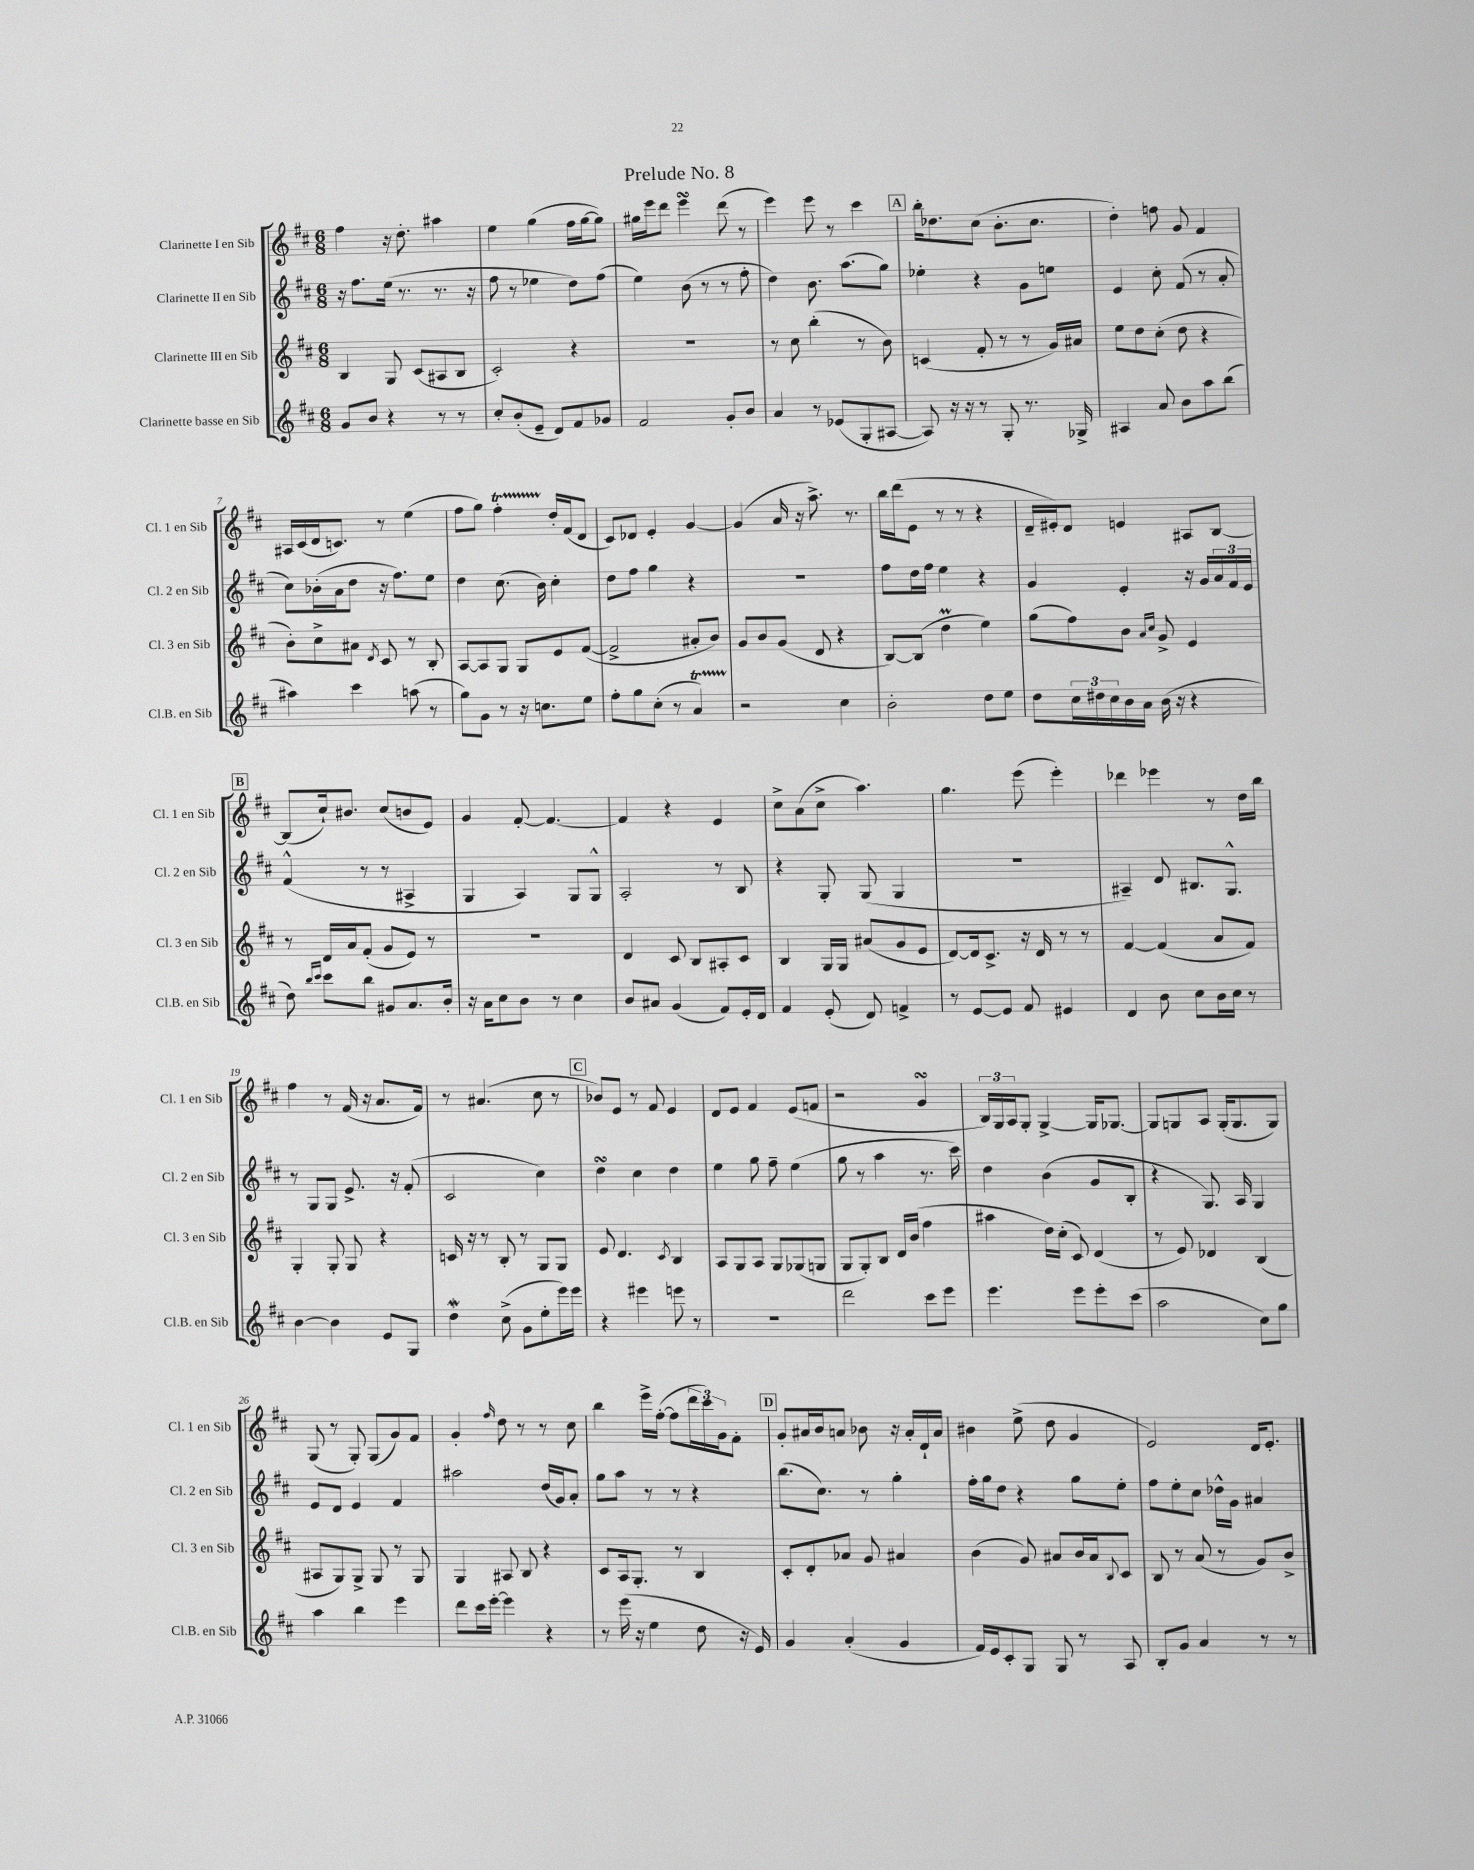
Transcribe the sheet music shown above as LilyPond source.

\header { title = "Prelude No. 8" }
<<
\new StaffGroup <<
\new Staff = "s0" \with { instrumentName = "Clarinette I en Sib" shortInstrumentName = "Cl. 1 en Sib" } {
    \clef treble \key d \major \numericTimeSignature \time 6/8
    fis''4 r16 d''8.-. ais''4 |
    e''4 g''4( fis''16 g''16~ g''8) |
    gis''16 e'''16 d'''8 e'''4\turn d'''8( r8 |
    e'''4) e'''8 r8 cis'''4 |
    \mark \markup { \box "A" } b''16-. des''8. cis''8( b'8.-. cis''8. |
    d''4-.) f''8 g'8 fis'4 |
    ais16 cis'16( d'16 c'8.) r8 e''4( |
    fis''8 g''8) fis''4-.\startTrillSpan d''16-.\stopTrillSpan fis'16( d'8 |
    cis'8) des'8 e'4-. g'4~ |
    g'4( a'16 r16 a''8.->) r8. |
    b''16 d'''16( e'8 r8 r8 r4 |
    d'16-- eis'16-.) d'8 e'4 ais8 b8~ |
    \mark \markup { \box "B" } b8( cis''16-!) bis'8. cis''8( b'8 e'8) |
    g'4 fis'8~-. fis'4.~ |
    fis'4 r4 e'4 |
    cis''8-> a'8( cis''8-> a''4.) |
    g''4. e'''8( e'''4-.) |
    des'''4 ees'''4 r8 d''16 b''16 |
    fis''4 r8 fis'16( r16 a'8. fis'16) |
    r8 ais'4.( cis''8 r8 |
    \mark \markup { \box "C" } bes'8) e'8 r8 fis'8 e'4 |
    d'8 e'8 fis'4 e'8( f'8 |
    r2 g'4\turn |
    \tuplet 3/2 { b16) g16 a16 } g8-. g4~-> g16 ges8.~ |
    ges8 g8 a8 g16-.( g8. g8) |
    g8( r8 g8-.) g8( g'8) fis'8 |
    g'4-. \grace { fis''16 } d''8 r8 r8 cis''8 |
    b''4 e'''16-> fis''16~-.( fis''8 \tuplet 3/2 { d'''16 cis'''16) g'16 } fis'8-. |
    \mark \markup { \box "D" } g'8-. ais'16 b'16 a'8 bes'8 r16 a'16-. d'16-! a'16 |
    bis'4 e''8->( d''8 g'4 |
    e'2) d'16 e'8.-. \bar "|." |
}
\new Staff = "s1" \with { instrumentName = "Clarinette II en Sib" shortInstrumentName = "Cl. 2 en Sib" } {
    \clef treble \key d \major \numericTimeSignature \time 6/8
    r16 fis''8. e''16( r8. r8. r16 |
    fis''8 r8 ees''4 d''8) fis''8( |
    e''4) b'8( r8 r8 fis''8-. |
    d''4) b'8. a''8.( g''8) |
    \mark \markup { \box "A" } ees''4-. r4 g'8 e''8 |
    e'4 cis''8-. fis'8( r8 a'8-. |
    cis''8) bes'16-.( a'16 d''8 r16 fis''8.) e''8 |
    d''4 cis''8.( b'16) cis''4-. |
    d''8 fis''8 g''4 r4 |
    R2. |
    fis''8 d''16 fis''16 e''4 r4 |
    g'4 e'4-. r16 g'16 \tuplet 3/2 { a'16 fis'16 e'16 } |
    \mark \markup { \box "B" } fis'4-^( r8 r8 ais4-> |
    g4 a4) g8 g8-^ |
    a2-. r8 b8 |
    r4 g8-. g8( g4 |
    R2. |
    ais4--) d'8 bis8. g8.-^ |
    r8 g8 g8 e'8.-> r16 fis'8-.( |
    cis'2 cis''4) |
    \mark \markup { \box "C" } d''4\turn cis''4 d''4 |
    e''4 g''8 fis''8-- e''4( |
    g''8 r8 a''4 r8. cis'''16) |
    d''4 b'4( g'8 b8-. |
    r4 g8.) a16 g4 |
    e'8 d'8 e'4 fis'4 |
    ais''2 d''16( g'16) a'8-. |
    g''8 a''8 r8 r8 r4 |
    \mark \markup { \box "D" } b''8.( cis''8.) r8 g''4-. |
    fis''16-. g''16 d''8 r4 g''8 e''8-. |
    fis''8 e''8-. cis''8 des''16-^ g'16 ais'4 \bar "|." |
}
\new Staff = "s2" \with { instrumentName = "Clarinette III en Sib" shortInstrumentName = "Cl. 3 en Sib" } {
    \clef treble \key d \major \numericTimeSignature \time 6/8
    b4 g8 cis'8( ais8 b8 |
    cis'2-.) r4 |
    R2. |
    r8 cis''8 b''4-.( r8 b'8) |
    \mark \markup { \box "A" } c'4( fis'8-. r8 r8 g'16) ais'16 |
    e''8 d''8 cis''8-.( d''8 r4 |
    b'8-.) cis''8-> ais'8 \acciaccatura { d'8 } cis'8 r8 b8-. |
    a8~ a8 g8 g8 e'8 fis'8~( |
    fis'2-> ais'8-. b'8) |
    g'8 b'8 g'8( d'8 r4 |
    b8~) b8( d''4\prall e''4) |
    g''8( fis''8) b'8 \grace { a'16 cis''16 } g'8-> e'4 |
    \mark \markup { \box "B" } r8 d'16 a'16 fis'8-.( g'8 e'8) r8 |
    R2. |
    d'4 cis'8 b8 ais8-. cis'8 |
    b4 g16 g16 ais'8( g'8 e'8 |
    d'8~) d'16 cis'8.-> r16 d'16 r8 r8 |
    fis'4~ fis'4( a'8 fis'8) |
    g4-. g8-. g8 r4 |
    c'16 r16 r8 b8-. r8 g8 g8 |
    \mark \markup { \box "C" } e'8 d'4. \acciaccatura { cis'8 } b4 |
    a8 g8 a8 g8 ges8( g8 |
    g8 g8-.) b8 d'16 b'16( fis''4 |
    ais''4 d''16) cis''16-.( cis'8) d'4( |
    r8 e'8) des'4 b4( |
    ais8 g8) g8-> g8 r8 g8 |
    g4 ais8 b8 r4 |
    cis'8 a16 g8.-. r8 b4 |
    \mark \markup { \box "D" } cis'8-. d'8-. aes'8 g'8 ais'4 |
    b'4( g'8) ais'8 b'16 ais'16 \appoggiatura { b8 } cis'8 |
    b8 r8 a'8( r8 g'8) b'8-> \bar "|." |
}
\new Staff = "s3" \with { instrumentName = "Clarinette basse en Sib" shortInstrumentName = "Cl.B. en Sib" } {
    \clef treble \key d \major \numericTimeSignature \time 6/8
    g'8 b'8 r4 r8 r8 |
    cis''8-. b'8-.( e'8-- d'8) fis'8 ges'8 |
    fis'2 g'8-. b'8 |
    a'4 r8 ees'8( g8-. ais8~ |
    \mark \markup { \box "A" } ais8) r16 r16 r8 g8-. r8. ges16-> |
    ais4 a'8 b'8 a''8 b''8( |
    ais''4) cis'''4 a''8( r8 |
    g''8) g'8 r8 r16 c''8. e''8 |
    fis''8-. g''8 cis''8-.( r8 a'4\startTrillSpan) |
    r2\stopTrillSpan cis''4 |
    b'2-. d''8 e''8 |
    d''8 \tuplet 3/2 { cis''16 dis''16 cis''16 } b'16 a'16 b'16( r16 r4 |
    \mark \markup { \box "B" } d''8) \grace { b''16 cis'''16 } cis'''8 b''8 gis'8 a'8. b'16-. |
    r16 a'16 cis''8 b'8 r8 cis''4 |
    b'8 ais'8 g'4( fis'8) e'16-. d'16 |
    fis'4 e'8-.( d'8) f'4-> |
    r8 e'8~ e'8 fis'8 eis'4 |
    d'4 b'8 cis''8 b'16 cis''16 r8 |
    b'4~ b'4 e'8 g8 |
    d''4\mordent cis''8->( g'8 e''8-. e'''16) e'''16 |
    \mark \markup { \box "C" } r4 eis'''4 e'''8 r8 |
    R2. |
    d'''2 cis'''8 e'''8 |
    e'''4. e'''8 e'''8-. cis'''8( |
    a''2 cis''8) g''8 |
    a''4 b''4 e'''4 |
    d'''8 cis'''16 e'''16~-. e'''4 r4 |
    r8 e'''16( r16 e''4 d''8 r16 e'16) |
    \mark \markup { \box "D" } g'4 a'4-.( g'4 |
    fis'16) e'16 cis'8-. g8 g8 r8 a8 |
    b8-. g'8 a'4 r8 r8 \bar "|." |
}
>>
>>
